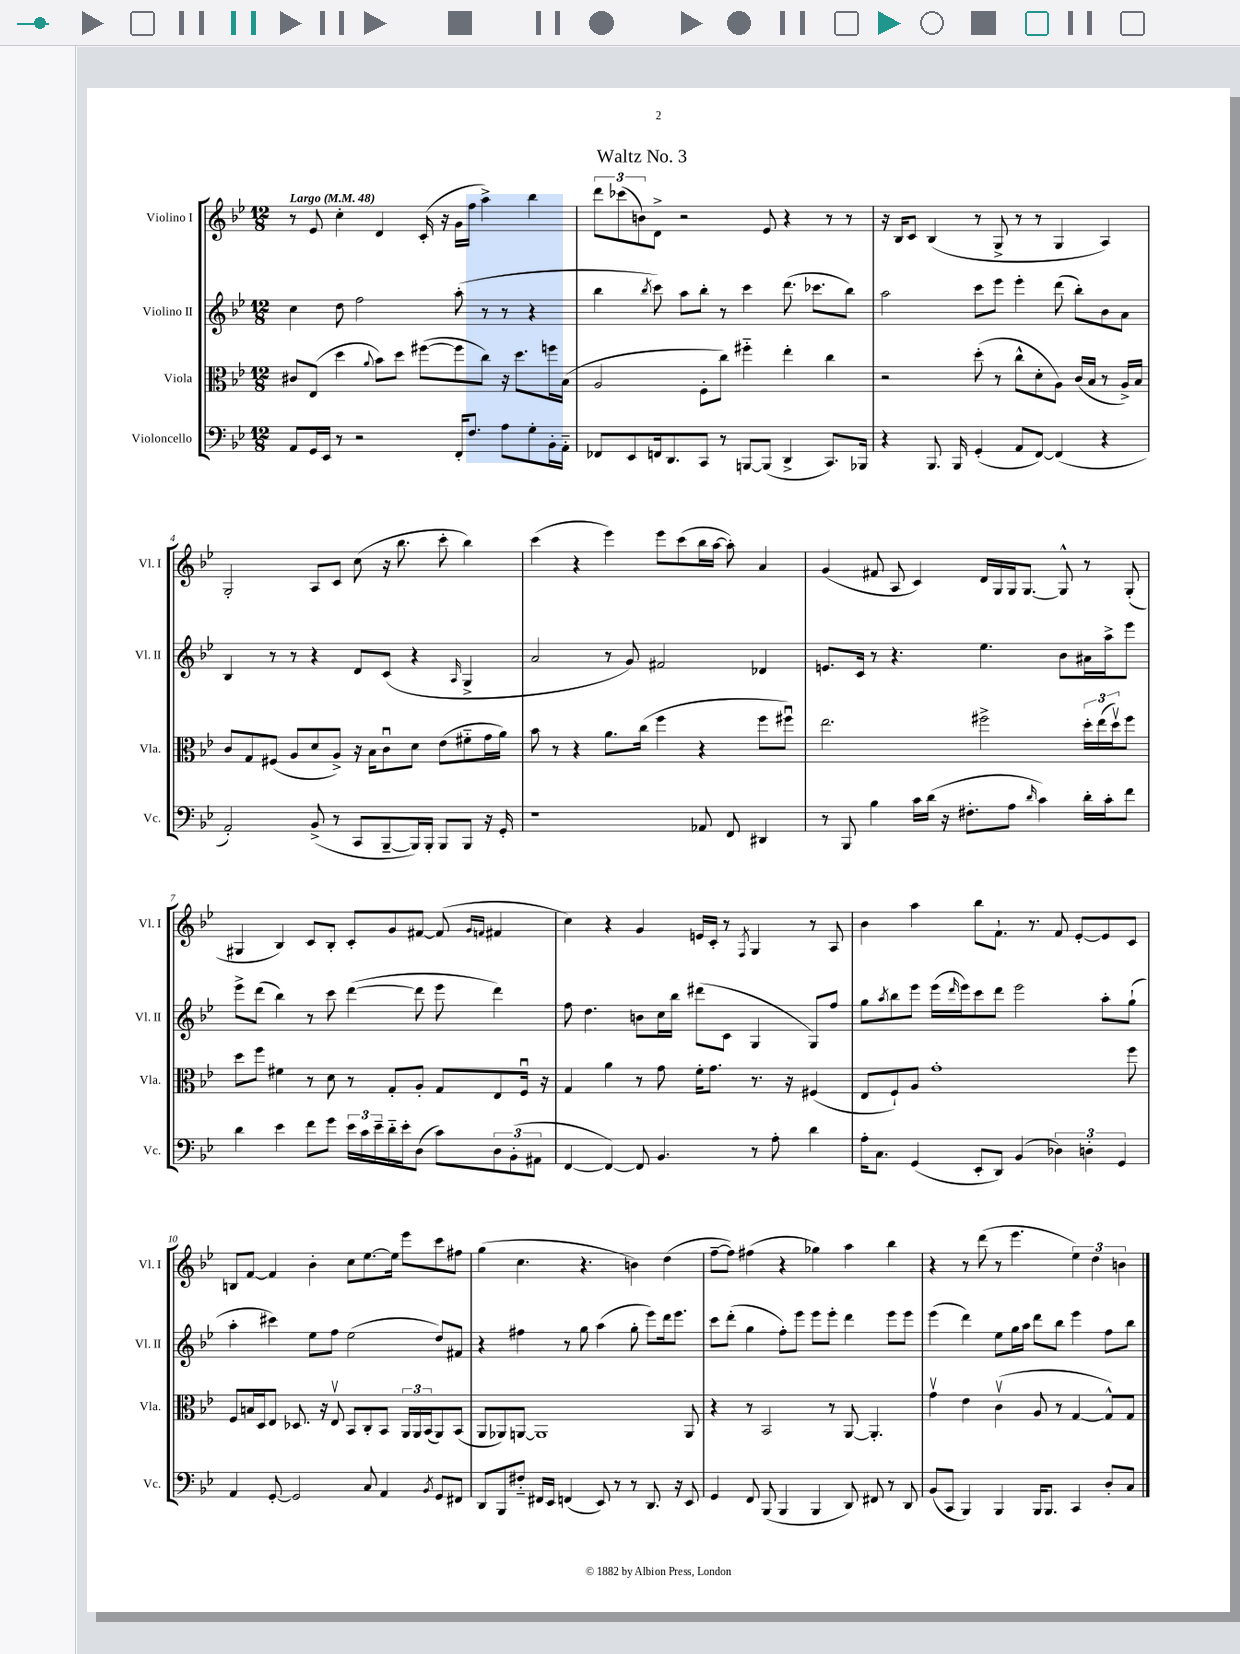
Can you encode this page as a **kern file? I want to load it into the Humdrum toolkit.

**kern	**kern	**kern	**kern
*staff4	*staff3	*staff2	*staff1
*clefF4	*clefC3	*clefG2	*clefG2
*k[b-e-]	*k[b-e-]	*k[b-e-]	*k[b-e-]
*M12/8	*M12/8	*M12/8	*M12/8
*MM48	*MM48	*MM48	*MM48
8AA/L	8c#/L	4cc\	8r
16GG/L	(8E-/J	.	8e-/
16EE-/JJ	.	.	.
8r	4dd\	8dd\	4cc'\
2r	.	2ff\	.
.	8qqa/	.	.
.	8b-\L)	.	4d/
.	8dd\J	.	.
.	([8ff#\L	.	(16c'/
.	.	.	16r
16FF'/LK	8ff#\]	(8aa'\	16g\LL
8.F/J	.	.	16ff\JJ
.	8cc\J)	8r	4aa^\)
8A\L	16r	8r	.
.	8.dd\L	.	.
8G'\	.	4r	4bb-\
16BB-'\L	16ff\L	.	.
16AA'~\JJ	(16B-\JJ	.	.
=	=	=	=
8FF-/L	2A/	4bb-\	12ddd\L
.	.	.	(12ccc-\
8EE-/	.	.	.
.	.	.	12b\)
.	.	8qbb-/	.
16FF/k	.	8ccc\)	8d^\J
8.DD/	.	.	.
.	.	8aa\L	2r
8CC/J	8F'\L	8bb-'\J	.
8r	8cc\J)	8r	.
[8BBB/L	4ff#'~\	4ccc\	.
(8BBB/]J	.	.	8e-/
4DD^/	4ee-'\	(8.ddd\	4r
.	.	8.ccc-\L	.
8.CC/L)	4cc\	.	8r
.	.	8bb-\J)	8r
16BBB-/Jk	.	.	.
=	=	=	=
4r	2r	2aa\	16r
.	.	.	16B-/LK
.	.	.	8c/J
8.BBB-/	.	.	(4B-/
16BBB-/	.	.	.
(4GG'/	(8dd'\	8ccc\L	8r
.	8r	8eee-\J	8G^/
8AA/L	8cc^^\L	4eee-'\	8r
[8FF/J)	8d'\	.	8r
(4FF/]	8A\J)	(8ddd\	4G/
.	(16c/LL	8bb-'\L)	.
.	16B-/JJ	.	.
4r	8r	8b-\	4A/)
.	16A^/LL)	8a\J	.
.	16B-/JJ	.	.
=	=	=	=
2AA'/)	8c/L	4B-/	2G'/
.	8G/	.	.
.	(8F#/J	8r	.
.	8A/L	8r	.
(8BB-^/	8d/	4r	8A/L
8r	8A^/J)	.	8c/J
8CC/L	16r	8d/L	(8cc\
.	16B-\LK	.	.
[8BBB-~/	8cu\	(8c/J	16r
.	.	.	8.bb-\
16BBB-/]L)	8d\J	4r	.
16BBB-'/JJ	.	.	.
8BBB-/L	(8e-\L	.	8ccc'\
.	.	16qqA/	.
8BBB-/J	8f#'~\	4G^/	4bb-\)
16r	16g\L	.	.
16GG'/	16a\JJ)	.	.
=	=	=	=
1r	8b-\	2a/	(4ccc\
.	8r	.	.
.	4r	.	4r
.	8.a\L	8r	4eee-\)
.	.	8g/)	.
.	(16cc\Jk	.	.
.	4ff\	2f#/	8eee-\L
.	.	.	(8ccc\
8AA-/	4r	.	16bb-\L
.	.	.	[16aa\JJ
8FF/	.	.	8aa'\])
4DD#/	8ff\L	4d-/	4a/
.	8ff#u\J)	.	.
=	=	=	=
8r	2.ee-\	8.e/L	(4g/
8BBB-/	.	.	.
.	.	16c/Jk	.
4B-\	.	8r	8f#/
.	.	4.r	8A/
16c\LL	.	.	4c/)
(16d\JJ	.	.	.
16r	.	.	.
8.F#'\L	.	.	.
.	2ff#^\	4.ee-\	16d/LL
.	.	.	16G/
8A\J	.	.	16G/J
.	.	.	[8.G/J
16qqd/	.	.	.
4c\)	.	.	.
.	.	8b-\L	8G^^/]
16d'\LL	24dd'\LL	16a#\L	8r
.	(24ee-\	.	.
16c'\J	.	16aa^\J	.
.	24ddv\J)	.	.
8f\J	8ff#\J	8eee-\J	(8G'/
=	=	=	=
4d\	8dd\L	8eee-^\L	4G#/
.	8ff\J	(8ddd\J	.
4e-\	4f#\	4bb-\)	4B-/)
8f\L	8r	8r	8c/L
8g\J	8d\	8ccc\	8B-'/J
24e-\LL	8r	([4ddd\	8c'/L
24c\	.	.	.
24e-~\	.	.	.
16d'~\	8G'/L	.	8g/
16e-'\J	.	.	.
(8D\J	8A'/J	8ddd\]	[8f#/J
8c\L)	8G/L	8eee-\	(8f#/]
.	.	.	16qqg/LL
.	.	.	16qqf/JJ
12D\	8E-/	4ddd\)	4f#/
(12BB-'\	.	.	.
.	16Fu/Jk	.	.
12AA#\J	.	.	.
.	16r	.	.
=	=	=	=
[4FF/	4G/	8ff\	4cc\)
.	.	4.dd\	.
4FF/_)	4a\	.	4r
8FF/]	8r	8b\L	4g/
4.BB-/	8g\	16cc\L	.
.	.	16bb-\JJ	.
.	16f'\LK	(8ddd#\L	16e/LL
.	8.g\J	.	16c'/JJ
.	.	8c\J	8r
.	.	.	8qF/
8r	8.r	4G/	4G/
8A'\	.	.	.
.	16r	.	.
4d\	(4F#/	8G/L)	8r
.	.	8ff/J	8A/
=	=	=	=
16A'\LK	8E-/L	8gg\L	4b-\
8.C\J	.	.	.
.	.	8qaa/	.
.	8F`/)	8bb-\	.
(4GG/	8A/J	8eee-\J	4aa\
.	1g'	(16eee-\LL	.
.	.	16qqddd/	.
.	.	16eee-\J)	.
8EE-'/L	.	8ccc\	8bb-\L
8DD/J)	.	8ddd\J	8.f`\J
(4BB-/	.	2eee-\	.
.	.	.	8.r
6D-\)	.	.	8f/
.	.	.	[8e-'/L
6D'\	.	.	.
.	.	8aa'\L	8e-/]
6GG/	.	.	.
.	8ff\	(8gg`\J	8c/J
=	=	=	=
4AA/	8F/L	4aa'\	8B/L
.	16B/L	.	[8f/J
.	16D/J	.	.
[8GG'/	8E-/J	4ccc#\)	4f/]
2GG/]	8.D-/	.	.
.	.	8ee-\L	4b-'\
.	16r	.	.
.	8E-v/	8ff\J	.
.	8BB-/L	(2ee-\	8cc\L
8C/	8C'/	.	[8.ee-\
4AA/	8BB-/J	.	.
.	.	.	16ee-\]Jk
.	24AA/LL	.	8eee-\L
.	24AA/	.	.
.	(24BB-/J	.	.
8qBB-/	.	.	.
8GG/L	8AA/)	8dd/L)	8ccc\
8FF#/J	(8BB-/J	8f#/J	8ff#\J
=	=	=	=
8DD/L	8AA/L	4r	(4gg\
8BBB-/	8AA-/)	.	.
8F#'~/J	[8AA/J	4ff#\	4.cc\
16FF#/LL	1AA]	.	.
16EE-/JJ	.	.	.
(4FF/	.	8r	.
.	.	8gg\	4.r
8EE-/)	.	(4aa\	.
8r	.	.	.
8r	.	8gg'\	4b\)
8.DD/	.	8eee-\L)	.
.	.	16ddd\k	(4dd\
16r	.	8.eee-\J	.
8EE-/	8AA/	.	.
=	=	=	=
4GG/	4r	8ccc\L	[8ff~\L
.	.	(8ddd'\J	8ff\]J)
8FF/	8r	4gg\	(4ff#\
(8BBB-/	2BB-/	.	.
4BBB-/	.	8ff'\L)	4r
.	.	8eee-\J	.
4BBB-/	.	8eee-\L	4gg-\)
.	8r	8eee-'\J	.
8DD/)	[8AA/	4ddd\	4aa\
8FF#/	4.AA'/]	.	.
8r	.	8eee-\L	4bb-\
8DD/	.	8eee-\J	.
=	=	=	=
(8BB-/L	4gv\	(4eee-\	4r
8CC/J	.	.	.
4BBB-/)	4e-\	4ddd\)	8r
.	.	.	(8ddd\
4BBB-/	(4cv\	8ee-\L	8r
.	.	16gg\L	4.eee-\
.	.	16aa\JJ	.
16BBB-/LK	8A/	8ddd\L	.
8.BBB-/J	.	.	.
.	8r	8bb-\J	.
4CC/	[4G/	4eee-\	6ee-\)
.	.	.	6dd\
8D'/L	8G^^/]L)	8ff\L	.
.	.	.	6b\
8C/J	8G/J	8bb-\J	.
==	==	==	==
*-	*-	*-	*-
